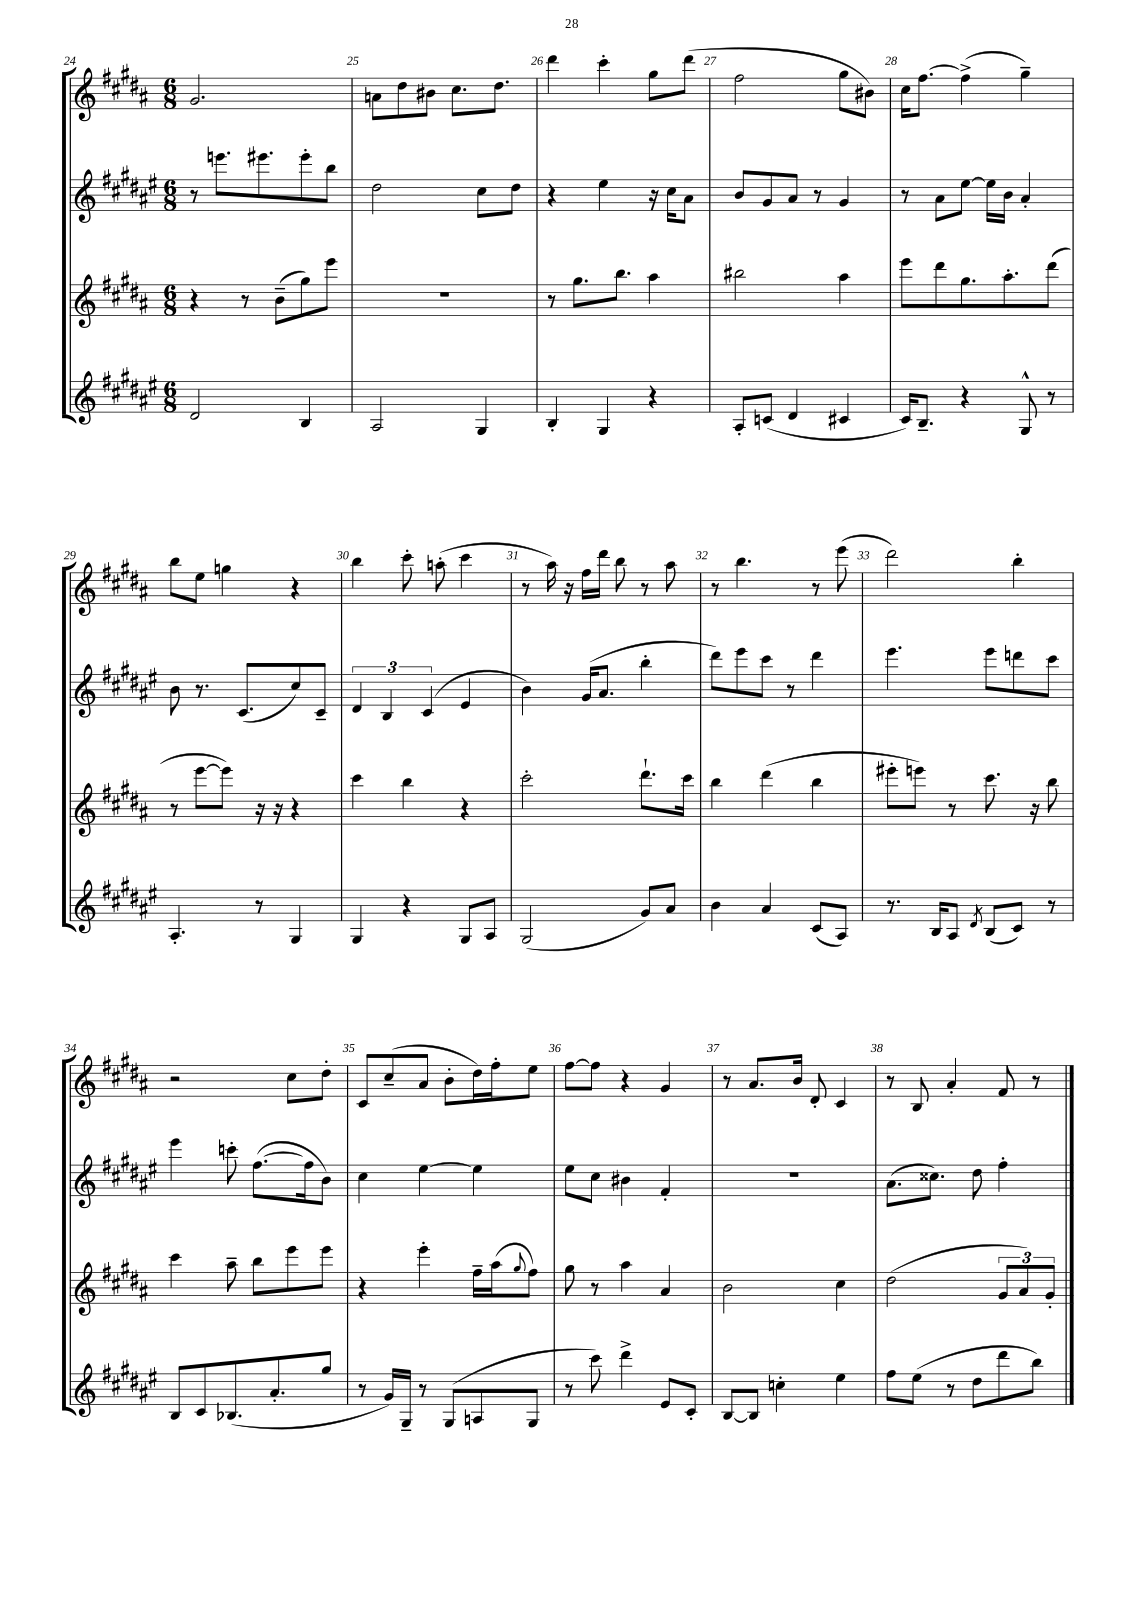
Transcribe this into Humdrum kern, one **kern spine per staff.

**kern	**kern	**kern	**kern
*part4	*part3	*part2	*part1
*staff4	*staff3	*staff2	*staff1
*clefG2	*clefG2	*clefG2	*clefG2
*k[f#c#g#d#a#e#]	*k[f#c#g#d#a#]	*k[f#c#g#d#a#e#]	*k[f#c#g#d#a#]
*M6/8	*M6/8	*M6/8	*M6/8
=24	=24	=24	=24
2d#/	4r	8r	2.g#/
.	.	8.eeen\L	.
.	8r	.	.
.	.	8.eee#X\	.
.	(8b~\L	.	.
4B/	8gg#\)	8eee#'\	.
.	8eee\J	8bb\J	.
=25	=25	=25	=25
2A#/	2.r	2dd#\	8an\L
.	.	.	8dd#\
.	.	.	8b#X\J
.	.	.	8.cc#\L
4G#/	.	8cc#\L	.
.	.	.	8.dd#\J
.	.	8dd#\J	.
=26	=26	=26	=26
4B'/	8r	4r	4ddd#\
.	8.gg#\L	.	.
4G#/	.	4ee#\	4ccc#'\
.	8.bb\J	.	.
4r	4aa#\	16r	8gg#\L
.	.	16cc#\KL	.
.	.	8a#\J	(8ddd#\J
=27	=27	=27	=27
8A#'/L	2bb#X\	8b/L	2ff#\
(8cn/J	.	8g#/	.
4d#/	.	8a#/J	.
.	.	8r	.
4c#X/	4aa#\	4g#/	8gg#\L
.	.	.	8b#X\J)
=28	=28	=28	=28
16c#/KL)	8eee\L	8r	16cc#\KL
8.B~/J	.	.	[8.ff#\J
.	8ddd#\	8a#\L	.
4r	8.gg#\	[8ee#\J	(4ff#^\]
.	.	16ee#\LL]	.
.	8.aa#'\	16b\JJ	.
8G#^^/	.	4a#'/	4gg#~\)
8r	(8ddd#\J	.	.
!!LO:LB:g=z
=29	=29	=29	=29
4.A#'/	8r	8b\	8bb\L
.	[8eee\L	8.r	8ee\J
.	8eee\J])	.	4ggn\
.	.	(8.c#/L	.
8r	16r	.	.
.	16r	.	.
4G#/	4r	8cc#/)	4r
.	.	8c#~/J	.
=30	=30	=30	=30
4G#/	4ccc#\	6d#/	4bb\
.	.	6B/	.
4r	4bb\	.	8ccc#'\
.	.	(6c#/	.
.	.	.	(8aan'\
8G#/L	4r	4e#/	4ccc#\
8A#/J	.	.	.
=31	=31	=31	=31
(2G#/	2ccc#'\	4b\)	8r
.	.	.	16aa#\)
.	.	.	16r
.	.	(16g#/KL	16ff#\LL
.	.	8.a#/J	16ddd#\JJ
.	.	.	8bb\
8g#/L)	8.ddd#`\L	4bb'\	8r
8a#/J	.	.	8aa#\
.	16ccc#\Jk	.	.
=32	=32	=32	=32
4b\	4bb\	8ddd#\L)	8r
.	.	8eee#\	4.bb\
4a#/	(4ddd#\	8ccc#\J	.
.	.	8r	.
(8c#/L	4bb\	4ddd#\	8r
8A#/J)	.	.	(8eee\
=33	=33	=33	=33
8.r	8eee#X'\L	4.eee#\	2ddd#\)
.	8eeen\J)	.	.
16B/KL	.	.	.
8A#/J	8r	.	.
8qd#/	.	.	.
(8B/L	8.ccc#\	8eee#\L	.
8c#/J)	.	8dddn\	4bb'\
.	16r	.	.
8r	8bb\	8ccc#\J	.
!!LO:LB:g=z
=34	=34	=34	=34
8B/L	4ccc#\	4eee#\	2r
8c#/	.	.	.
(8.B-X/	8aa#~\	8cccn'\	.
.	8bb\L	([8.ff#\L	.
8.a#'/	.	.	.
.	8eee\	.	8cc#\L
.	.	16ff#\k]	.
8gg#/J	8eee\J	8b\J)	8dd#'\J
=35	=35	=35	=35
8r	4r	4cc#\	8c#/L
16g#/LL)	.	.	(8cc#~/
16G#~/JJ	.	.	.
8r	4eee'\	[4ee#\	8a#/J
(8G#/L	.	.	8b'\L
8An/	16ff#~\LL	4ee#\]	16dd#\L)
.	(16aa#\J	.	16ff#'\J
.	8qqgg#/	.	.
8G#/J	8ff#\J)	.	8ee\J
=36	=36	=36	=36
8r	8gg#\	8ee#\L	[8ff#\L
8ccc#\)	8r	8cc#\J	8ff#\J]
4ddd#^\	4aa#\	4b#X\	4r
8e#/L	4a#/	4f#'/	4g#/
8c#'/J	.	.	.
=37	=37	=37	=37
[8B/L	2b\	2.r	8r
8B/J]	.	.	8.a#/L
4ccn'\	.	.	.
.	.	.	16b/Jk
.	.	.	8d#'/
4ee#\	4cc#\	.	4c#/
=38	=38	=38	=38
8ff#\L	(2dd#\	(8.a#\L	8r
(8ee#\J	.	.	8B/
.	.	8.cc##X\J)	.
8r	.	.	4a#'/
8dd#\L	.	8dd#\	.
8ddd#\	12g#/L	4ff#'\	8f#/
.	12a#/)	.	.
8bb\J)	.	.	8r
.	12g#'/J	.	.
==	==	==	==
*-	*-	*-	*-
